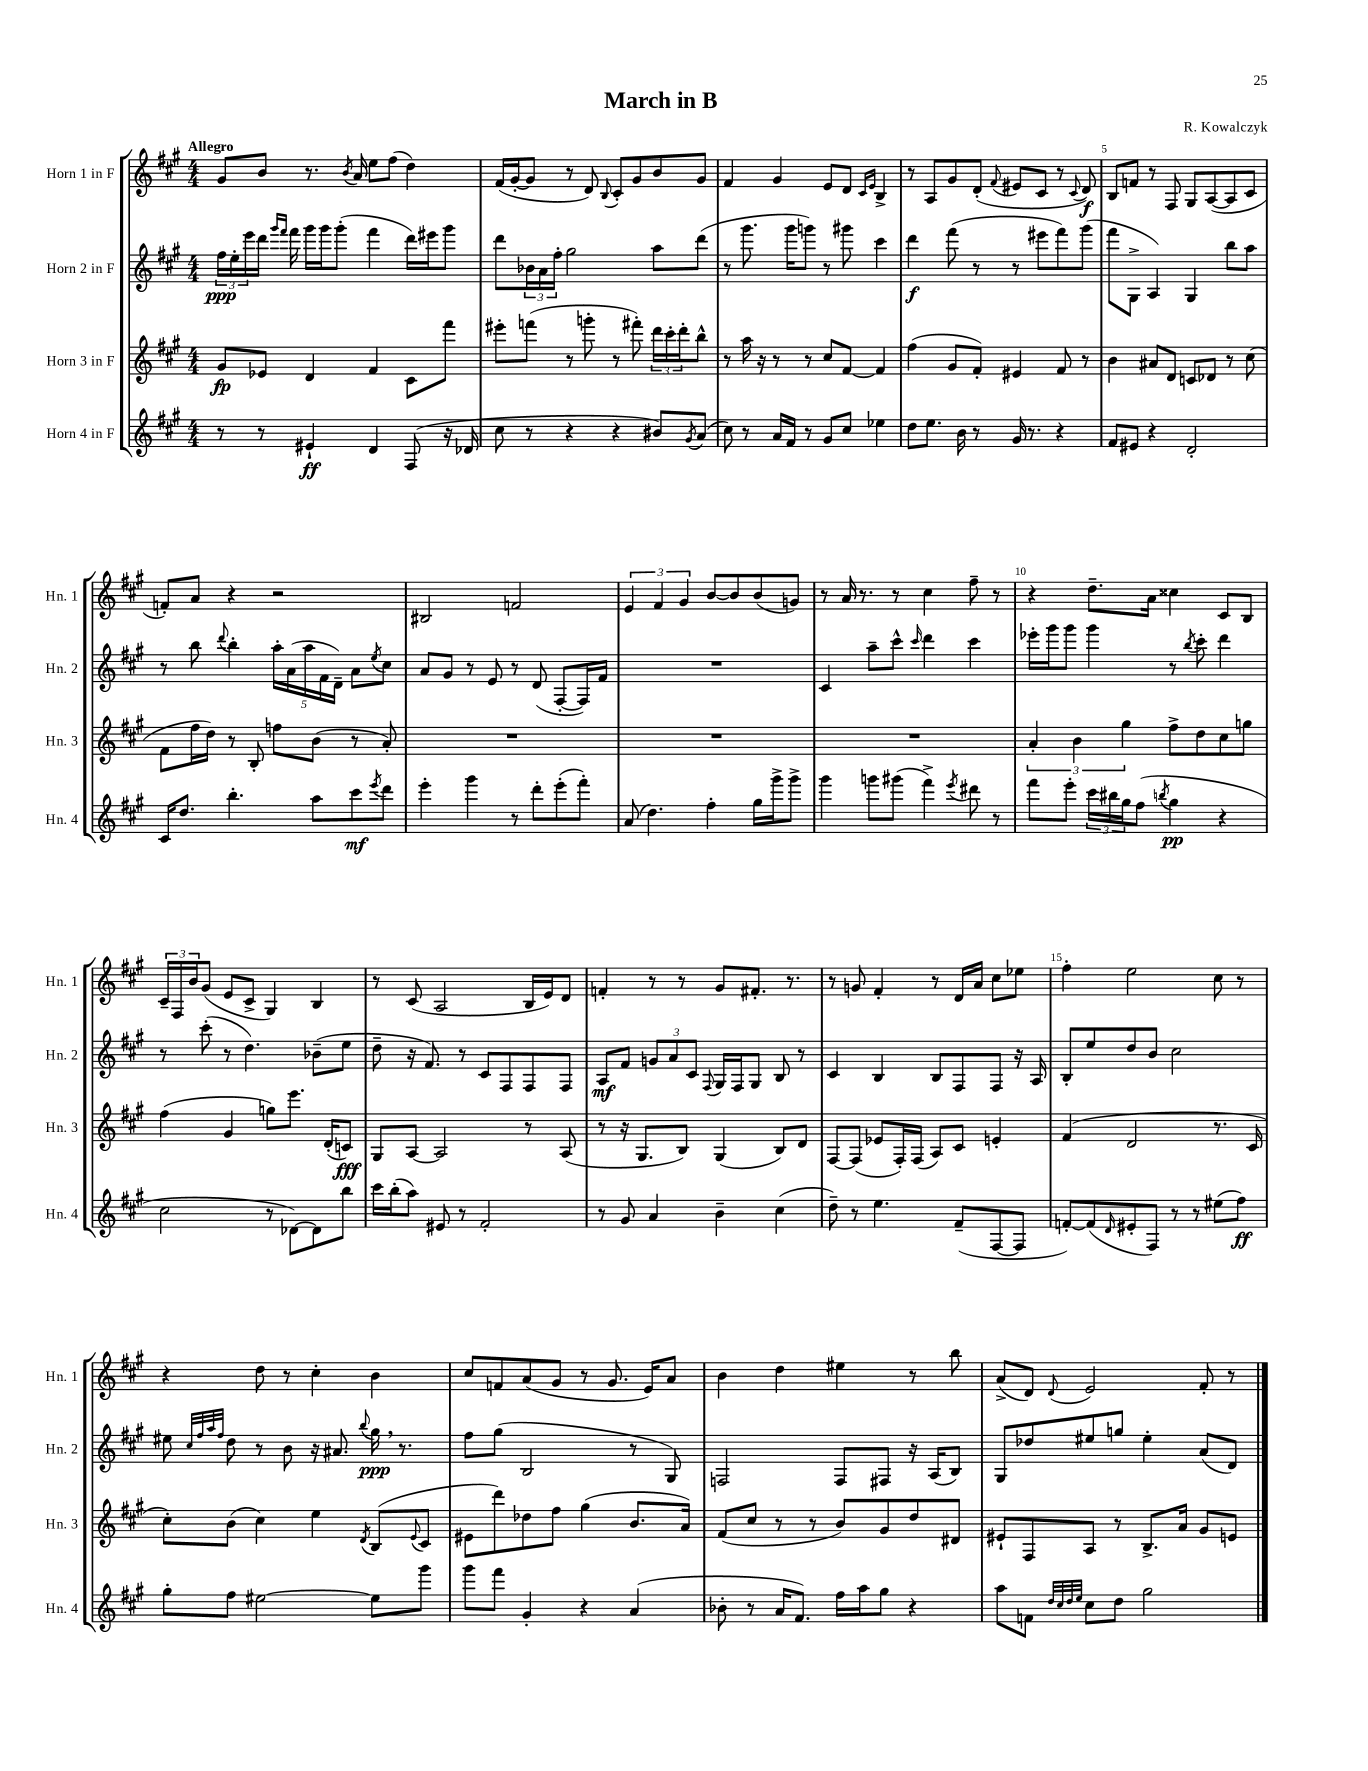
\header { title = "March in B" composer = "R. Kowalczyk" }
<<
\new StaffGroup <<
\new Staff = "s0" \with { instrumentName = "Horn 1 in F" shortInstrumentName = "Hn. 1" } {
    \clef treble \key a \major \numericTimeSignature \time 4/4 \tempo "Allegro"
    gis'8 b'8 r8. \acciaccatura { b'8 } a'16 e''8 fis''8( d''4) |
    fis'16( gis'16~-. gis'8 r8 d'8) \appoggiatura { b8 } cis'8-. gis'8 b'8 gis'8 |
    fis'4 gis'4 e'8 d'8 \grace { cis'16 e'16 } b4-> |
    r8 a8 gis'8 d'8-.( \appoggiatura { fis'8 } eis'8 cis'8 r8 \appoggiatura { cis'8 } d'8\f) |
    b8 f'8 r8 fis8 gis8 a8~( a8 cis'8 |
    f'8-.) a'8 r4 r2 |
    bis2 f'2 |
    \tuplet 3/2 { e'4 fis'4 gis'4 } b'8~ b'8 b'8( g'8) |
    r8 a'16 r8. r8 cis''4 fis''8-- r8 |
    r4 d''8.-- a'16 cisis''4 cis'8 b8 |
    \tuplet 3/2 { cis'16-- fis16 b'16 } gis'8( e'8 cis'8-> gis4) b4 |
    r8 cis'8( a2 b16 e'16) d'8 |
    f'4-. r8 r8 gis'8 fis'8.-. r8. |
    r8 g'8 fis'4-. r8 d'16 a'16 cis''8 ees''8 |
    fis''4-. e''2 cis''8 r8 |
    r4 d''8 r8 cis''4-. b'4 |
    cis''8 f'8 a'8( gis'8 r8 gis'8. e'16) a'8 |
    b'4 d''4 eis''4 r8 b''8 |
    a'8->( d'8) \appoggiatura { d'8 } e'2 fis'8-. r8 \bar "|." |
}
\new Staff = "s1" \with { instrumentName = "Horn 2 in F" shortInstrumentName = "Hn. 2" } {
    \clef treble \key a \major \numericTimeSignature \time 4/4
    \tuplet 3/2 { fis''16\ppp e''16-. e'''16 } d'''16 \grace { gis'''16 fis'''16 } fis'''16 gis'''16 gis'''16 gis'''8-.( fis'''4 d'''16) eis'''16 gis'''8 |
    d'''8 \tuplet 3/2 { bes'16 a'16 fis''16-. } gis''2 a''8 d'''8( |
    r8 gis'''8. gis'''16 g'''8) r8 gis'''8 cis'''4 |
    d'''4\f fis'''8( r8 r8 eis'''8 fis'''8) gis'''8( |
    fis'''8 gis8-> a4) gis4 b''8 a''8 |
    r8 b''8 \appoggiatura { d'''8 } b''4-. \tuplet 5/4 { a''16-. a'16( a''16 fis'16 d'16--) } a'8 \acciaccatura { e''8 } cis''8 |
    a'8 gis'8 r8 e'8 r8 d'8( fis8~-. fis16) fis'16 |
    R1 |
    cis'4 a''8-- cis'''8-^ \grace { cis'''16 } d'''4 cis'''4 |
    ees'''16-. gis'''16 gis'''8 gis'''4 r8 \acciaccatura { b''8 } cis'''8-. d'''4 |
    r8 cis'''8-.( r8 d''4.) bes'8--( e''8 |
    d''8-- r16 fis'8.) r8 cis'8 fis8 fis8 fis8 |
    a8\mf fis'8 \tuplet 3/2 { g'8 a'8 cis'8 } \appoggiatura { fis8 } gis16 fis16 gis8 b8 r8 |
    cis'4 b4 b8 fis8 fis8 r16 a16 |
    b8-. e''8 d''8 b'8 cis''2 |
    eis''8 \grace { cis''32 fis''32 a''32 fis''32 } d''8 r8 b'8 r16 ais'8. \appoggiatura { b''8 } gis''16\ppp \breathe r8. |
    fis''8 gis''8( b2 r8 gis8) |
    f2 f8 fis8 r16 a16( b8) |
    gis8 des''8 eis''8 g''8 eis''4-. a'8( d'8) \bar "|." |
}
\new Staff = "s2" \with { instrumentName = "Horn 3 in F" shortInstrumentName = "Hn. 3" } {
    \clef treble \key a \major \numericTimeSignature \time 4/4
    gis'8\fp ees'8 d'4 fis'4 cis'8 fis'''8 |
    eis'''8-. f'''8( r8 g'''8-. r8 fis'''8-.) \tuplet 3/2 { d'''16 cis'''16-. d'''16-. } b''8-^ |
    r8 a''16 r16 r8 r8 cis''8 fis'8~ fis'4 |
    fis''4( gis'8 fis'8-.) eis'4 fis'8 r8 |
    b'4 ais'8 d'8 c'8 des'8 r8 cis''8( |
    fis'8 fis''16 d''16) r8 b8-. f''8 b'8( r8 a'8-.) |
    R1 |
    R1 |
    R1 |
    \tuplet 3/2 { a'4-. b'4 gis''4 } fis''8-> d''8 cis''8 g''8 |
    fis''4( gis'4 g''8) e'''8. d'16-.( c'8\fff) |
    gis8 a8~ a2 r8 a8( |
    r8 r16 gis8. b8) gis4( b8) d'8 |
    fis8~ fis8( ees'8 fis16-.) fis16( a8) cis'8 e'4-. |
    fis'4( d'2 r8. cis'16 |
    cis''8-.) b'8( cis''4) e''4 \acciaccatura { d'8 } b8( \appoggiatura { e'8 } cis'8 |
    eis'8 d'''8) des''8 fis''8 gis''4( b'8. a'16) |
    fis'8( cis''8 r8 r8 b'8) gis'8 d''8 dis'8 |
    eis'8-! fis8 a8 r8 b8.-> a'16 gis'8 e'8 \bar "|." |
}
\new Staff = "s3" \with { instrumentName = "Horn 4 in F" shortInstrumentName = "Hn. 4" } {
    \clef treble \key a \major \numericTimeSignature \time 4/4
    r8 r8 eis'4-!\ff d'4 fis8( r16 des'16 |
    cis''8 r8 r4 r4 bis'8) \acciaccatura { gis'8 } a'8( |
    cis''8) r8 a'16 fis'16 r8 gis'8 cis''8 ees''4 |
    d''8 e''8. b'16 r8 gis'16 r8. r4 |
    fis'8 eis'8 r4 d'2-. |
    cis'16 d''8. b''4.-. a''8 cis'''8\mf \acciaccatura { e'''8 } d'''8 |
    e'''4-. gis'''4 r8 d'''8-. e'''8-.( fis'''8-.) |
    a'8( d''4.) fis''4-. gis''16 gis'''16-> gis'''8-> |
    gis'''4 g'''8 gis'''8( fis'''4->) \acciaccatura { e'''8 } dis'''8 r8 |
    fis'''8 e'''8-. \tuplet 3/2 { cis'''16 bis''16 gis''16 } fis''8( \acciaccatura { b''8 } gis''4\pp r4 |
    cis''2 r8 des'8~) des'8 b''8 |
    cis'''16 b''16-.( a''8) eis'8 r8 fis'2-. |
    r8 gis'8 a'4 b'4-- cis''4( |
    d''8--) r8 e''4. fis'8--( fis8~ fis8 |
    f'8~-.) f'8( \grace { d'16 } eis'8-. fis8) r8 r8 eis''8( fis''8\ff) |
    gis''8-. fis''8 eis''2~ eis''8 gis'''8 |
    gis'''8 fis'''8 gis'4-. r4 a'4( |
    bes'8-. r8 a'16 fis'8.) fis''16 a''16 gis''8 r4 |
    a''8 f'8 \grace { d''32 cis''32 d''32 e''32 } cis''8 d''8 gis''2 \bar "|." |
}
>>
>>
\layout { \context { \Score \override BarNumber.break-visibility = ##(#f #t #t) barNumberVisibility = #(every-nth-bar-number-visible 5) } }
